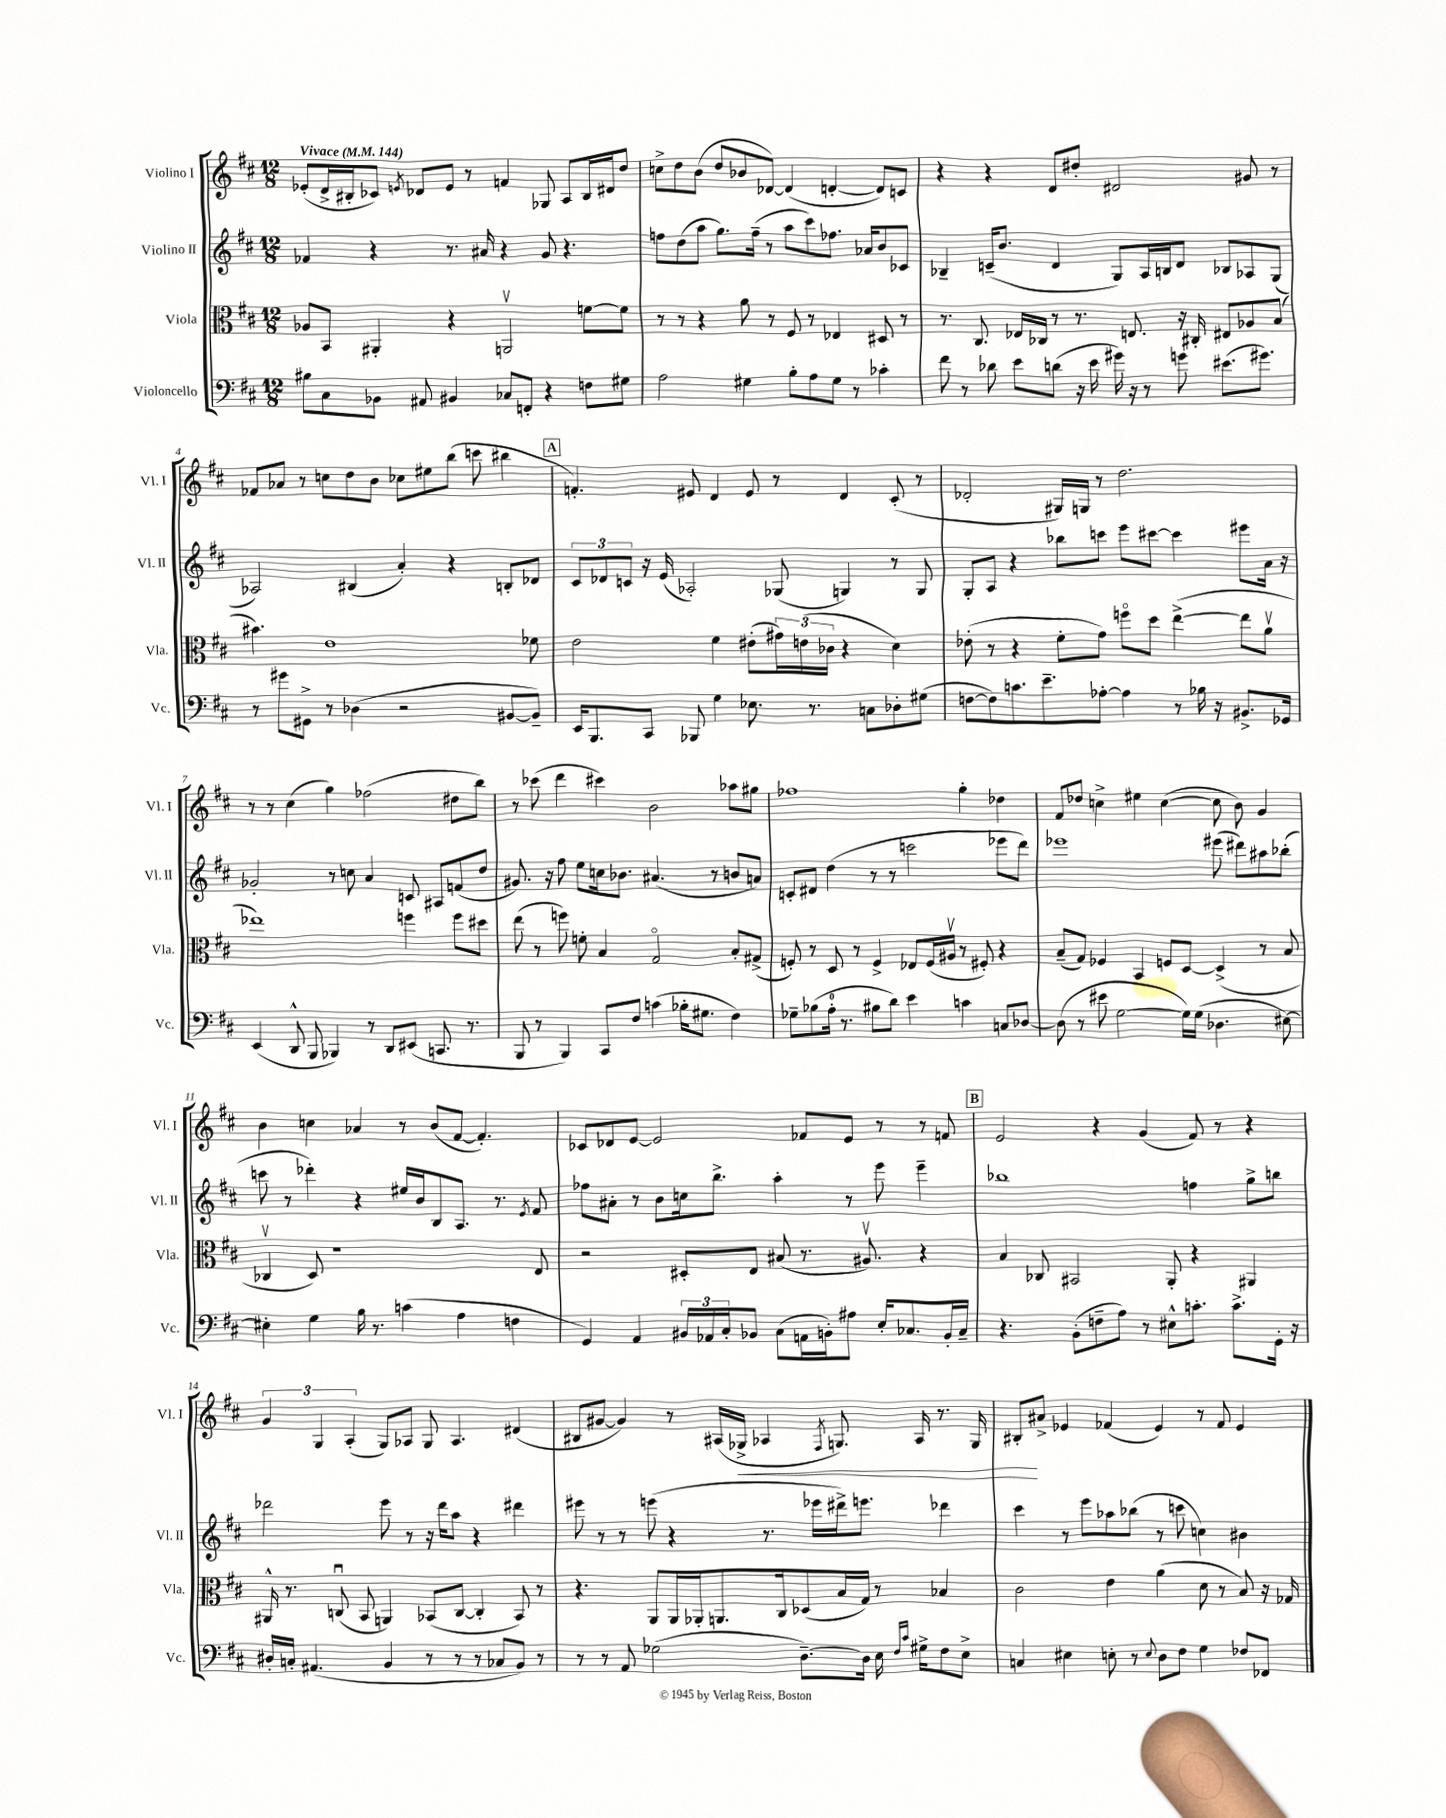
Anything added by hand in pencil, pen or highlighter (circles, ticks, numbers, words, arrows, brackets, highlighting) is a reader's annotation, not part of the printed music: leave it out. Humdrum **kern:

**kern	**kern	**kern	**kern	**dynam
*part4	*part3	*part2	*part1	*part1
*staff4	*staff3	*staff2	*staff1	*staff1
*I"Violoncello	*I"Viola	*I"Violino II	*I"Violino I	*
*I'Vc.	*I'Vla.	*I'Vl. II	*I'Vl. I	*
*clefF4	*clefC3	*clefG2	*clefG2	*
*k[f#c#]	*k[f#c#]	*k[f#c#]	*k[f#c#]	*
*M12/8	*M12/8	*M12/8	*M12/8	*
*MM144	*MM144	*MM144	*MM144	*
=1	=1	=1	=1	=1
!	!	!	!LO:TX:a:B:t=Vivace	!
8B#X\L	8A-X/L	4f-X/	(8e-X'/L	.
8C#\	8BB/J	.	16d^/L	.
.	.	.	16B#X'/J	.
8BB-X\J	4AA#X'/	4r	8c-X/J)	.
.	.	.	8qen/	.
8AA#X/	.	.	8d-X/L	.
4BB#X/	4r	8.r	8e/J	.
.	.	.	8r	.
.	.	16a#X/	.	.
8C-X/L	2AAnv/	4r	4fn/	.
8FFn'/J	.	.	.	.
4r	.	8g/	8G-X/	.
.	.	4.r	8A/L	.
8Fn\L	[8fn\L	.	16B#/L	.
.	.	.	16d#X/J	.
8G#X\J	8f\J]	.	8dd/J	.
=2	=2	=2	=2	=2
2A\	8r	8ffn\L	8ccn^\L	.
.	8r	(8dd\	8dd\	.
.	4r	8aa\J	(8b\J	.
.	.	8.gg\L)	8dd/L	.
4G#X\	8a\	.	8b-X/	.
.	.	(16ff~\Jk	.	.
.	8r	8r	[8d-X/J)	.
8B'\L	8F#/	8aa\L	(4d-/]	.
8A\	8r	8ccc#\)	.	.
8G#\J	4E-X/	8.ff-X\J	[4dn'/	.
8r	.	.	.	.
.	.	16a-X/KL	.	.
4c-X'\	8D#X/	8b/	8d/L])	.
.	8r	8c-X/J	8cn/J	.
=3	=3	=3	=3	=3
8f#\	8.r	4B-X~/	4r	.
8r	.	.	.	.
.	8.C#/	.	.	.
8d-X\	.	(16cn~/KL	4r	.
.	.	8.b/J	.	.
8e\L	16E-X/LL	.	.	.
.	16C-X/JJ	.	.	.
(8dn\J	8r	4d/	8d/L	.
16r	8.r	.	8dd#X'/J	.
16e\	.	.	.	.
16g#X\)	.	8G/L)	2d#X/	.
16r	8.En/	.	.	.
8r	.	16A/L	.	.
.	.	16Bn/J	.	.
8gn\	16r	8d/J	.	.
.	16C#X'/	.	.	.
(8.e#X\L	8E#X/L	8B-X/L	.	.
.	8A-X/	8A-X/	8g#X/	.
8.g#X\J)	.	.	.	.
.	(8B/J	(8G/J	8r	.
!!LO:LB:g=z
=4	=4	=4	=4	=4
8r	4.b#X\)	2A-X/)	8f-X/L	.
8g#X\L	.	.	8a-X/J	.
8GG#X^\J	.	.	8r	.
8r	1e	.	8ccn\L	.
(4D-X\	.	(4B#X/	8dd\	.
.	.	.	8b\J	.
2r	.	4a'/)	8cc-X\L	.
.	.	.	8ee#X\	.
.	.	4r	(8bb\J	.
.	.	.	8cccn\	.
[8BB#X/L	.	8Bn'/L	4bb#X\	.
8BB#~/J])	8f-X\	8d-X/J	.	.
!!LO:REH:place=s1:t=A
=5	=5	=5	=5	=5
16EE/KL	2e\	12c#/L	4.fn'/)	.
8.BBB/	.	.	.	.
.	.	12d-X/	.	.
.	.	12cn/J	.	.
8CC#/J	.	16r	.	.
.	.	(16e/	.	.
8BBB-X/	.	2A-X'/)	8e#X/	.
4G\	4f#\	.	4d/	.
8.E-X\	(8e#X'\L	.	8e#/	.
.	24g#X\L)	(8G-X/	8r	.
.	(24en\	.	.	.
8.r	.	.	.	.
.	24c-X\JJ	.	.	.
.	4r	4Gn/)	4d/	.
8Cn\L	.	.	.	.
8D-X'\	4d\)	8r	(8c#'/	.
(8G#X\J	.	8G/	8r	.
=6	=6	=6	=6	=6
[8Fn\L	(8e-X'\	8G'/L	2d-X'/	.
8F\])	8r	8A/J	.	.
8.cn\	4r	4r	.	.
8.e~\	.	.	.	.
.	8f#'\L	8bb-X\L	16G#X/LL)	.
.	.	.	16Gn/JJ	.
[8A-X'\J	8g\J)	8cccn\J	8r	.
4A-\]	8ffn\L	8eee\L	2.dd\	.
.	8dd\J	[8ccc#X\J	.	.
8r	([4ee^\	4ccc#\]	.	.
16B-X\	.	.	.	.
16r	.	.	.	.
8.BB#X^/L	8ee\L]	8eee#X\L	.	.
.	8av\J	16a\Jk	.	.
16GG-X/Jk	.	16r	.	.
!!LO:LB:g=z
=7	=7	=7	=7	=7
(4EE/	1ee-X)	2g-X'/	8r	.
.	.	.	8r	.
8DD^^/	.	.	(4cc#\	.
8BBB/	.	.	.	.
4BBB-X/)	.	8r	4gg\)	.
.	.	8ccn\	.	.
8r	.	4a/	(2ff-X\	.
8DD/L	.	.	.	.
(8EE#X/J	4ffn\	8cn/	.	.
8.CCn/	.	8A#X/L	.	.
.	8ff\L	(8fn/	8dd#X\L	.
8.r	.	.	.	.
.	8dd#X\J	8dd/J	8bb\J)	.
=8	=8	=8	=8	=8
8BBB/	(8ee\	8.g#X/)	8r	.
8r	8r	.	(8ccc-X\	.
.	.	16r	.	.
4BBB/)	8ffn\)	8ff#\	4ddd\	.
.	8fn'\	8ee\L	.	.
8CC#/L	4B/	16ccn\k	4ccc#X\)	.
.	.	8.b-X\J	.	.
8F#/J	.	.	.	.
(4cn\	2G/	(4.a#X/	2b\	.
16B-X'\KL	.	.	.	.
8.G#X\J	.	.	.	.
.	.	8r	.	.
4F#\)	8B'/L	8bn/L	8aa-X\L	.
.	(8G#X^/J	8an/J)	8gg#X\J	.
=9	=9	=9	=9	=9
8G-X~\L	8Fn'/)	8cn'/L	1ff-X	.
(8B-X\	8r	8d#X/J	.	.
16A'\Jk	8D/	(4dd\	.	.
8.r	.	.	.	.
.	8r	.	.	.
8B#X\L	4F^/	8r	.	.
8d\J)	.	8r	.	.
4e\	8E-X/L	2cccn\	.	.
.	(16F/L	.	.	.
.	16A#Xv/JJ	.	.	.
4cn\	8r	.	4gg'\	.
.	8F#X'/)	.	.	.
8Cn/L	4r	8eee-X\L	4dd-X\	.
[8D-X/J	.	8ddd\J)	.	.
=10	=10	=10	=10	=10
(8D-\]	(8B~/L	1eee-X	8f#/L	.
8r	8G/J)	.	8dd-X/J	.
8e#X\	4F-X/	.	4ccn^\	.
[2G\	.	.	.	.
.	4BB/	.	4ee#X\	.
.	8Fn/L	.	([4cc\	.
16G\LL])	[8D/J	.	.	.
(16G\JJ	.	.	.	.
4.D-X\	(4D^/]	(8eee#X\	8cc\]	.
.	.	8ddd#X\L)	8b\)	.
.	8r	8aa#X\	4g/	.
[8E#X\)	8B/	(8bb-X'\J	.	.
!!LO:LB:g=z
=11	=11	=11	=11	=11
4E#X'\]	4C-Xv/	8cccn\	4b\	.
.	.	8r	.	.
4G\	8D/)	4ddd-X'\)	4ccn\	.
.	1r	.	.	.
16B\	.	4r	4a-X/	.
8.r	.	.	.	.
(4cn\	.	16ee#X/LL	8r	.
.	.	16b/J	.	.
.	.	8B/	(8b/L	.
4A\	.	8.A/J	[8f#/J	.
.	.	.	4.f#'/])	.
.	.	8.r	.	.
4Fn\	.	.	.	.
.	.	8qe/	.	.
.	8E/	8f#/	.	.
=12	=12	=12	=12	=12
4GG/)	2r	8ff-X\L	8c-X/L	.
.	.	8a#X'\J	8d-X/	.
4AA/	.	8r	[8e/J	.
.	.	8b\L	2e/]	.
24BB#X/LL	8D#X'/L	16ccn\k	.	.
24AA-X/	.	.	.	.
.	.	8.bb^\J	.	.
24C#'/J	.	.	.	.
8BB-X/J	8E/J	.	.	.
(8C#\L	(8B#X/	4aa'\	.	.
16AAn\L	8.r	.	8f-X/L	.
16BBn'\J)	.	.	.	.
8A#X\J	.	8r	8e/J	.
.	8.A#Xv/)	.	.	.
16E'/KL	.	8eee\	8r	.
8.C-X/	.	.	.	.
.	4r	4eee~\	8r	.
16BB'/L	.	.	8fn/	.
16C-~/JJ	.	.	.	.
!!LO:REH:place=s1:t=B
=13	=13	=13	=13	=13
4.r	4B/	1bb-X	2e/	.
.	8C-X/	.	.	.
(8BB'\L	2BB#X/	.	.	.
8Fn~\	.	.	4r	.
8A\J)	.	.	.	.
8r	.	.	(4g/	.
8E#X^^\L	8AA'/	.	.	.
8.cn'\J	4r	4ffn\	8f#/)	.
.	.	.	8r	.
8.c^\L	.	.	.	.
.	4AA#X/	8gg^\L	4r	.
16GG'\Jk	.	8bbn\J	.	.
16r	.	.	.	.
!!LO:LB:g=z
=14	=14	=14	=14	=14
16D#X'/LL	16AA#X^^/	2ddd-X\	6g/	.
16Cn'/JJ	8.r	.	.	.
(4.AA#X/	.	.	.	.
.	.	.	6G/	.
.	(8Cnu/	.	.	.
.	.	.	(6A'/	.
.	8BB/	.	.	.
4BB/	4AAn/)	8eee\	8G/L)	.
.	.	8r	8A-X/J	.
8r	(8BB-X/L	16r	8G/	.
.	.	16ddd-\KL	.	.
8r	[8C/J	8aa\J	4.A-/	.
8r	4C'/]	4r	.	.
8C-X/L	.	.	.	.
8BB/J)	8BB-/)	4ddd#X\	(4d#X/	.
8r	8r	.	.	.
=15	=15	=15	=15	=15
8r	4.r	8eee#X\	8B#X/L	.
8r	.	8r	[8g#X/J	.
8AA/	.	8r	4g#/])	.
(2G-X\	8AA/L	(8eeen\	.	.
.	16AA/L	4r	8r	.
.	16AA-X'/J	.	.	.
.	8.AAn/	.	(16A#X/LL	.
!	!	!	!	!LO:HP:b
.	.	.	16G-X^/JJ	<
.	.	8.r	4A-X/	.
.	16C#/k	.	.	.
[8.D~\L)	(8D-X/	.	.	.
.	.	16eee-X\LL	.	.
.	.	.	8qF#/	.
.	16B/L	16ddd#X^\J)	8.Gn/)	.
16D\Jk]	16G/JJ)	8.eeen\J	.	.
16E\	8r	.	.	.
16qqF#/LL	.	.	.	.
16qqc#/JJ	.	.	.	.
16G#X^\KL	.	.	16A-/	.
8F#\	4B-X/	4ddd-X\	8.r	.
8E^\J	.	.	.	.
.	.	.	16G/	.
=16	=16	=16	=16	=16
4Cn/	2c#\	4ccc#\	8B#X'/L	.
.	.	.	8a#X^/J	[
4E#X\	.	8r	4e-X/	.
.	.	8eee\L	.	.
8En'\	4e\	8aa-X\	(4f-X/	.
8r	.	(8bb-X\J	.	.
8qqE/	.	.	.	.
8D\L	(4a\	8r	4e-/)	.
8F#\J	.	8cccn\	.	.
4G\	8d\	4ccn\)	8r	.
.	8r	.	8f-/	.
8F-X/L	8B/)	4b#X\	4e-/	.
8FF-X/J	16r	.	.	.
.	16G-X/	.	.	.
==	==	==	==	==
*-	*-	*-	*-	*-
